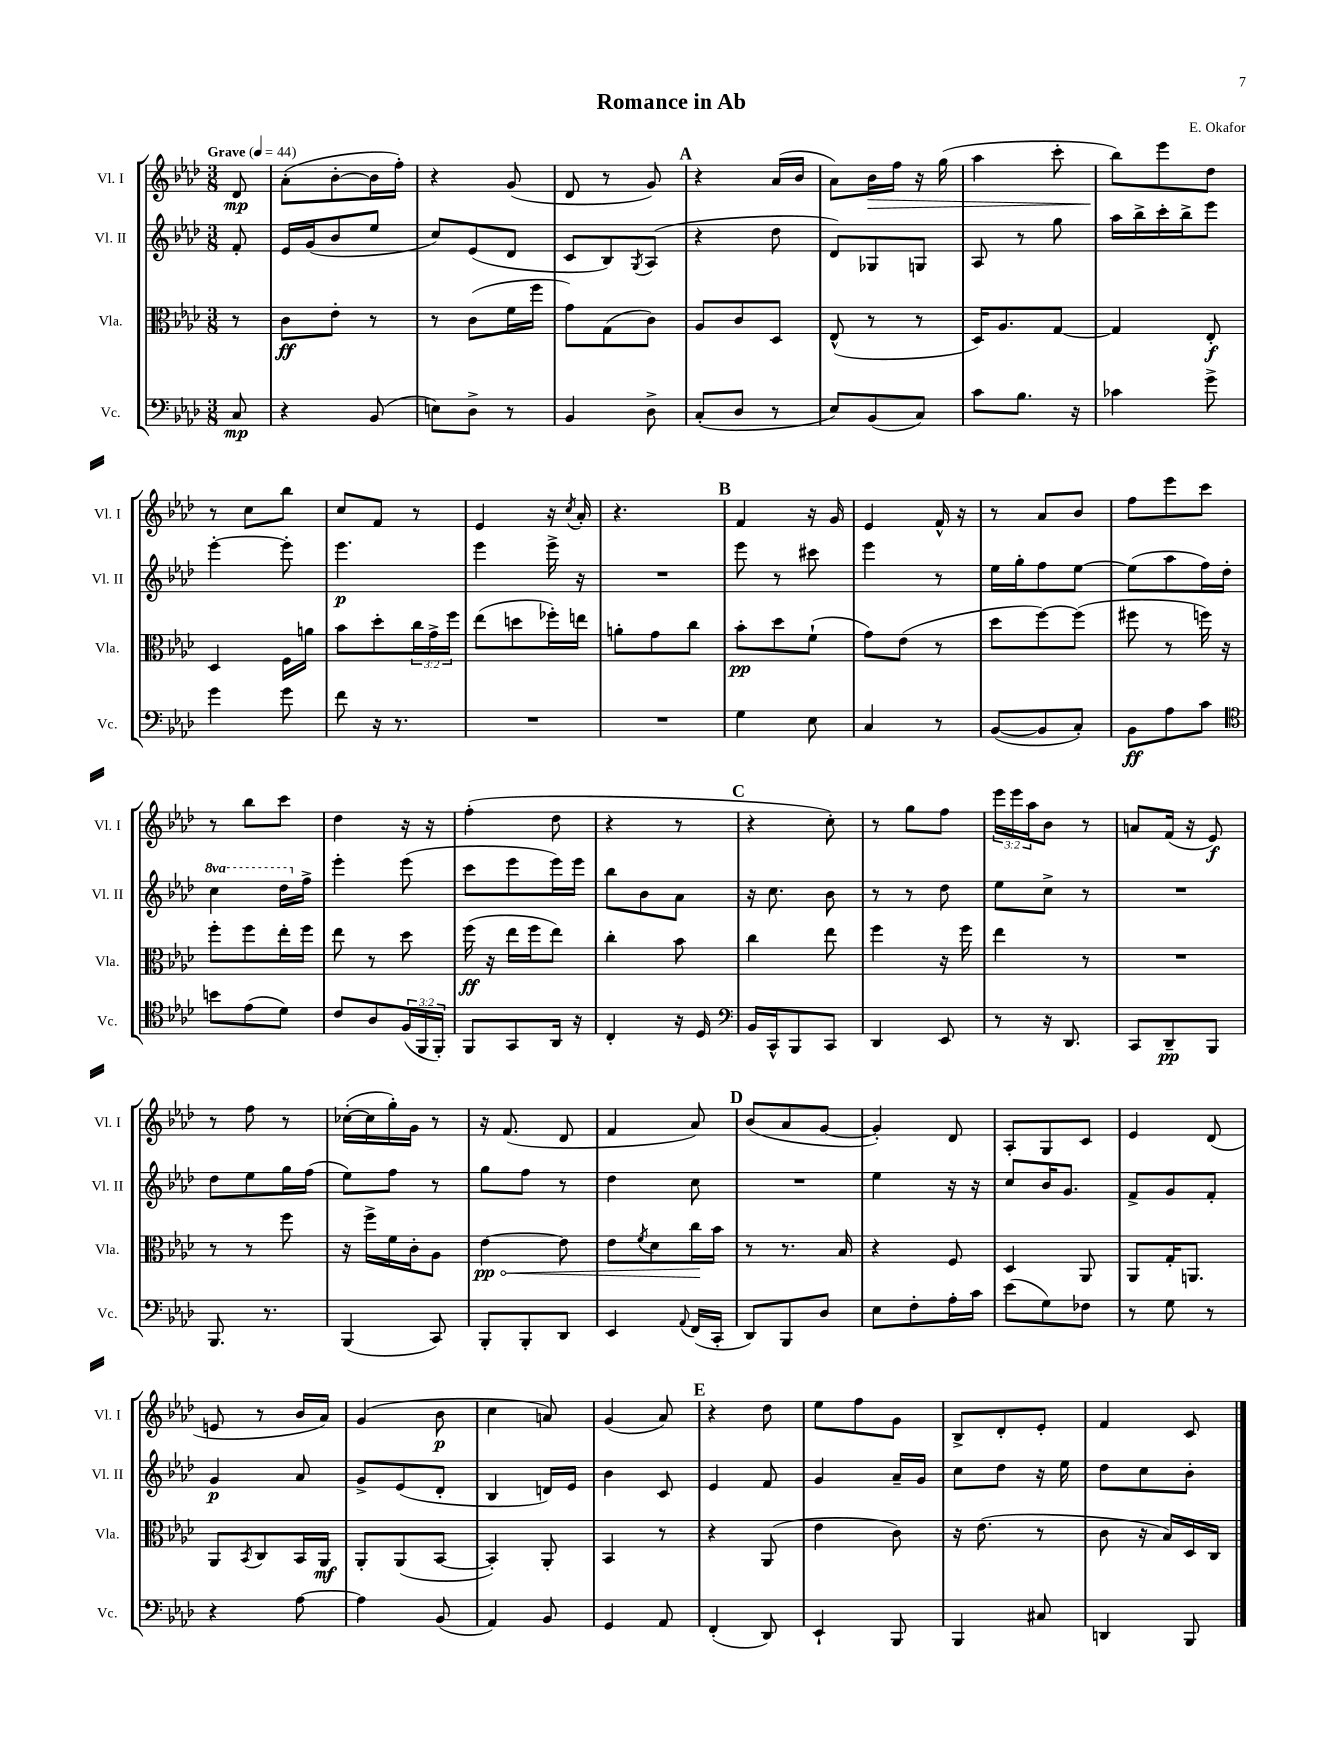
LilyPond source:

\header { title = "Romance in Ab" composer = "E. Okafor" }
<<
\new StaffGroup <<
\new Staff = "s0" \with { instrumentName = "Vl. I" shortInstrumentName = "Vl. I" } {
    \clef treble \key aes \major \numericTimeSignature \time 3/8 \override Staff.TupletNumber.text = #tuplet-number::calc-fraction-text \partial 8 \tempo "Grave" 4 = 44
    des'8\mp |
    aes'8-.( bes'8~-. bes'16 f''16-.) |
    r4 g'8( |
    des'8 r8 g'8) |
    \mark \markup { \bold "A" } r4 aes'16( bes'16 |
    aes'8) bes'16\> f''16 r16 g''16( |
    aes''4 c'''8-. |
    bes''8\!) ees'''8 des''8 |
    r8 c''8 bes''8 |
    c''8 f'8 r8 |
    ees'4 r16 \acciaccatura { c''8 } aes'16-. |
    r4. |
    \mark \markup { \bold "B" } f'4 r16 g'16 |
    ees'4 f'16-^ r16 |
    r8 aes'8 bes'8 |
    f''8 ees'''8 c'''8 |
    r8 bes''8 c'''8 |
    des''4 r16 r16 |
    f''4-.( des''8 |
    r4 r8 |
    \mark \markup { \bold "C" } r4 c''8-.) |
    r8 g''8 f''8 |
    \tuplet 3/2 { ees'''16 ees'''16 aes''16 } bes'8 r8 |
    a'8 f'16( r16 ees'8\f) |
    r8 f''8 r8 |
    ces''16~-.( ces''16 g''16-.) g'16 r8 |
    r16 f'8.( des'8 |
    f'4 aes'8) |
    \mark \markup { \bold "D" } bes'8( aes'8 g'8~ |
    g'4-.) des'8 |
    aes8-. g8 c'8 |
    ees'4 des'8( |
    e'8 r8 bes'16 aes'16) |
    g'4( bes'8\p |
    c''4 a'8) |
    g'4( aes'8) |
    \mark \markup { \bold "E" } r4 des''8 |
    ees''8 f''8 g'8 |
    bes8-> des'8-. ees'8-. |
    f'4 c'8 \bar "|." |
}
\new Staff = "s1" \with { instrumentName = "Vl. II" shortInstrumentName = "Vl. II" } {
    \clef treble \key aes \major \numericTimeSignature \time 3/8 \set Staff.ottavationMarkups = #ottavation-simple-ordinals \partial 8
    f'8-. |
    ees'16 g'16( bes'8 ees''8 |
    c''8) ees'8( des'8 |
    c'8 bes8) \acciaccatura { g8 } aes8( |
    \mark \markup { \bold "A" } r4 des''8 |
    des'8) ges8 g8 |
    aes8 r8 g''8 |
    aes''16 bes''16-> c'''16-. bes''16-> ees'''8 |
    ees'''4~-. ees'''8-. |
    ees'''4.\p |
    ees'''4 ees'''16-> r16 |
    R4. |
    \mark \markup { \bold "B" } ees'''8 r8 cis'''8 |
    ees'''4 r8 |
    ees''16 g''16-. f''8 ees''8~ |
    ees''8( aes''8 f''16) des''16-. |
    \ottava #1 c'''4 des'''16 \ottava #0 f''16-> |
    ees'''4-. ees'''8( |
    c'''8 ees'''8 ees'''16) ees'''16 |
    bes''8 bes'8 aes'8 |
    \mark \markup { \bold "C" } r16 c''8. bes'8 |
    r8 r8 des''8 |
    ees''8 c''8-> r8 |
    R4. |
    des''8 ees''8 g''16 f''16( |
    ees''8) f''8 r8 |
    g''8 f''8 r8 |
    des''4 c''8 |
    \mark \markup { \bold "D" } R4. |
    ees''4 r16 r16 |
    c''8 bes'16 g'8. |
    f'8-> g'8 f'8-. |
    g'4\p aes'8 |
    g'8-> ees'8( des'8-. |
    bes4 d'16) ees'16 |
    bes'4 c'8 |
    \mark \markup { \bold "E" } ees'4 f'8 |
    g'4 aes'16-- g'16 |
    c''8 des''8 r16 ees''16 |
    des''8 c''8 bes'8-. \bar "|." |
}
\new Staff = "s2" \with { instrumentName = "Vla." shortInstrumentName = "Vla." } {
    \clef alto \key aes \major \numericTimeSignature \time 3/8 \override Staff.TupletNumber.text = #tuplet-number::calc-fraction-text \partial 8
    r8 |
    c'8\ff ees'8-. r8 |
    r8 c'8( f'16 f''16 |
    g'8) g8( c'8) |
    \mark \markup { \bold "A" } aes8 c'8 des8 |
    ees8-^( r8 r8 |
    des16) aes8. g8~ |
    g4 ees8-.\f |
    des4 f16 a'16 |
    bes'8 des''8-. \tuplet 3/2 { c''16 g'16-> f''16 } |
    ees''8( d''8 fes''16-.) e''16 |
    a'8-. g'8 c''8 |
    \mark \markup { \bold "B" } bes'8-.\pp des''8 f'8-!( |
    g'8) ees'8( r8 |
    des''8 f''8~) f''8( |
    fis''8 r8 f''16) r16 |
    f''8-. f''8 ees''16-. f''16 |
    ees''8 r8 des''8 |
    f''16\ff( r16 ees''16 f''16 ees''8) |
    c''4-. bes'8 |
    \mark \markup { \bold "C" } c''4 ees''8 |
    f''4 r16 f''16 |
    ees''4 r8 |
    R4. |
    r8 r8 f''8 |
    r16 f''16-> f'16 c'16-. aes8 |
    \once \override Hairpin.circled-tip = ##t ees'4~\pp\< ees'8 |
    ees'8 \acciaccatura { f'8 } des'8 c''16\! bes'16 |
    \mark \markup { \bold "D" } r8 r8. bes16 |
    r4 f8 |
    des4 aes,8 |
    aes,8 g16-. a,8. |
    aes,8 \acciaccatura { bes,8 } c8 bes,16 aes,16\mf |
    aes,8-. aes,8( bes,8~ |
    bes,4-.) aes,8-. |
    bes,4 r8 |
    \mark \markup { \bold "E" } r4 aes,8( |
    ees'4 c'8) |
    r16 ees'8.( r8 |
    c'8 r16 bes16) des16 c16 \bar "|." |
}
\new Staff = "s3" \with { instrumentName = "Vc." shortInstrumentName = "Vc." } {
    \clef bass \key aes \major \numericTimeSignature \time 3/8 \override Staff.TupletNumber.text = #tuplet-number::calc-fraction-text \partial 8
    c8\mp |
    r4 bes,8( |
    e8) des8-> r8 |
    bes,4 des8-> |
    \mark \markup { \bold "A" } c8-.( des8 r8 |
    ees8) bes,8( c8) |
    c'8 bes8. r16 |
    ces'4 g'8-> |
    g'4 g'8 |
    f'8 r16 r8. |
    R4. |
    R4. |
    \mark \markup { \bold "B" } g4 ees8 |
    c4 r8 |
    bes,8~( bes,8 c8-.) |
    bes,8\ff aes8 c'8 |
    \clef tenor b'8 ees'8( des'8) |
    c'8 aes8 \tuplet 3/2 { f16( f,16 f,16-.) } |
    f,8 g,8 aes,16 r16 |
    c4-. r16 des16 |
    \mark \markup { \bold "C" } \clef bass bes,16 c,16-^ bes,,8 c,8 |
    des,4 ees,8 |
    r8 r16 des,8. |
    c,8 des,8--\pp bes,,8 |
    bes,,8. r8. |
    bes,,4( c,8) |
    bes,,8-. bes,,8-. des,8 |
    ees,4 \appoggiatura { aes,8 } f,16( c,16-. |
    \mark \markup { \bold "D" } des,8) bes,,8 des8 |
    ees8 f8-. aes16-. c'16 |
    ees'8( g8) fes8 |
    r8 g8 r8 |
    r4 aes8~ |
    aes4 bes,8( |
    aes,4) bes,8 |
    g,4 aes,8 |
    \mark \markup { \bold "E" } f,4-.( des,8) |
    ees,4-! bes,,8 |
    bes,,4 cis8 |
    d,4 bes,,8 \bar "|." |
}
>>
>>
\layout { \context { \Score \remove "Bar_number_engraver" } }
